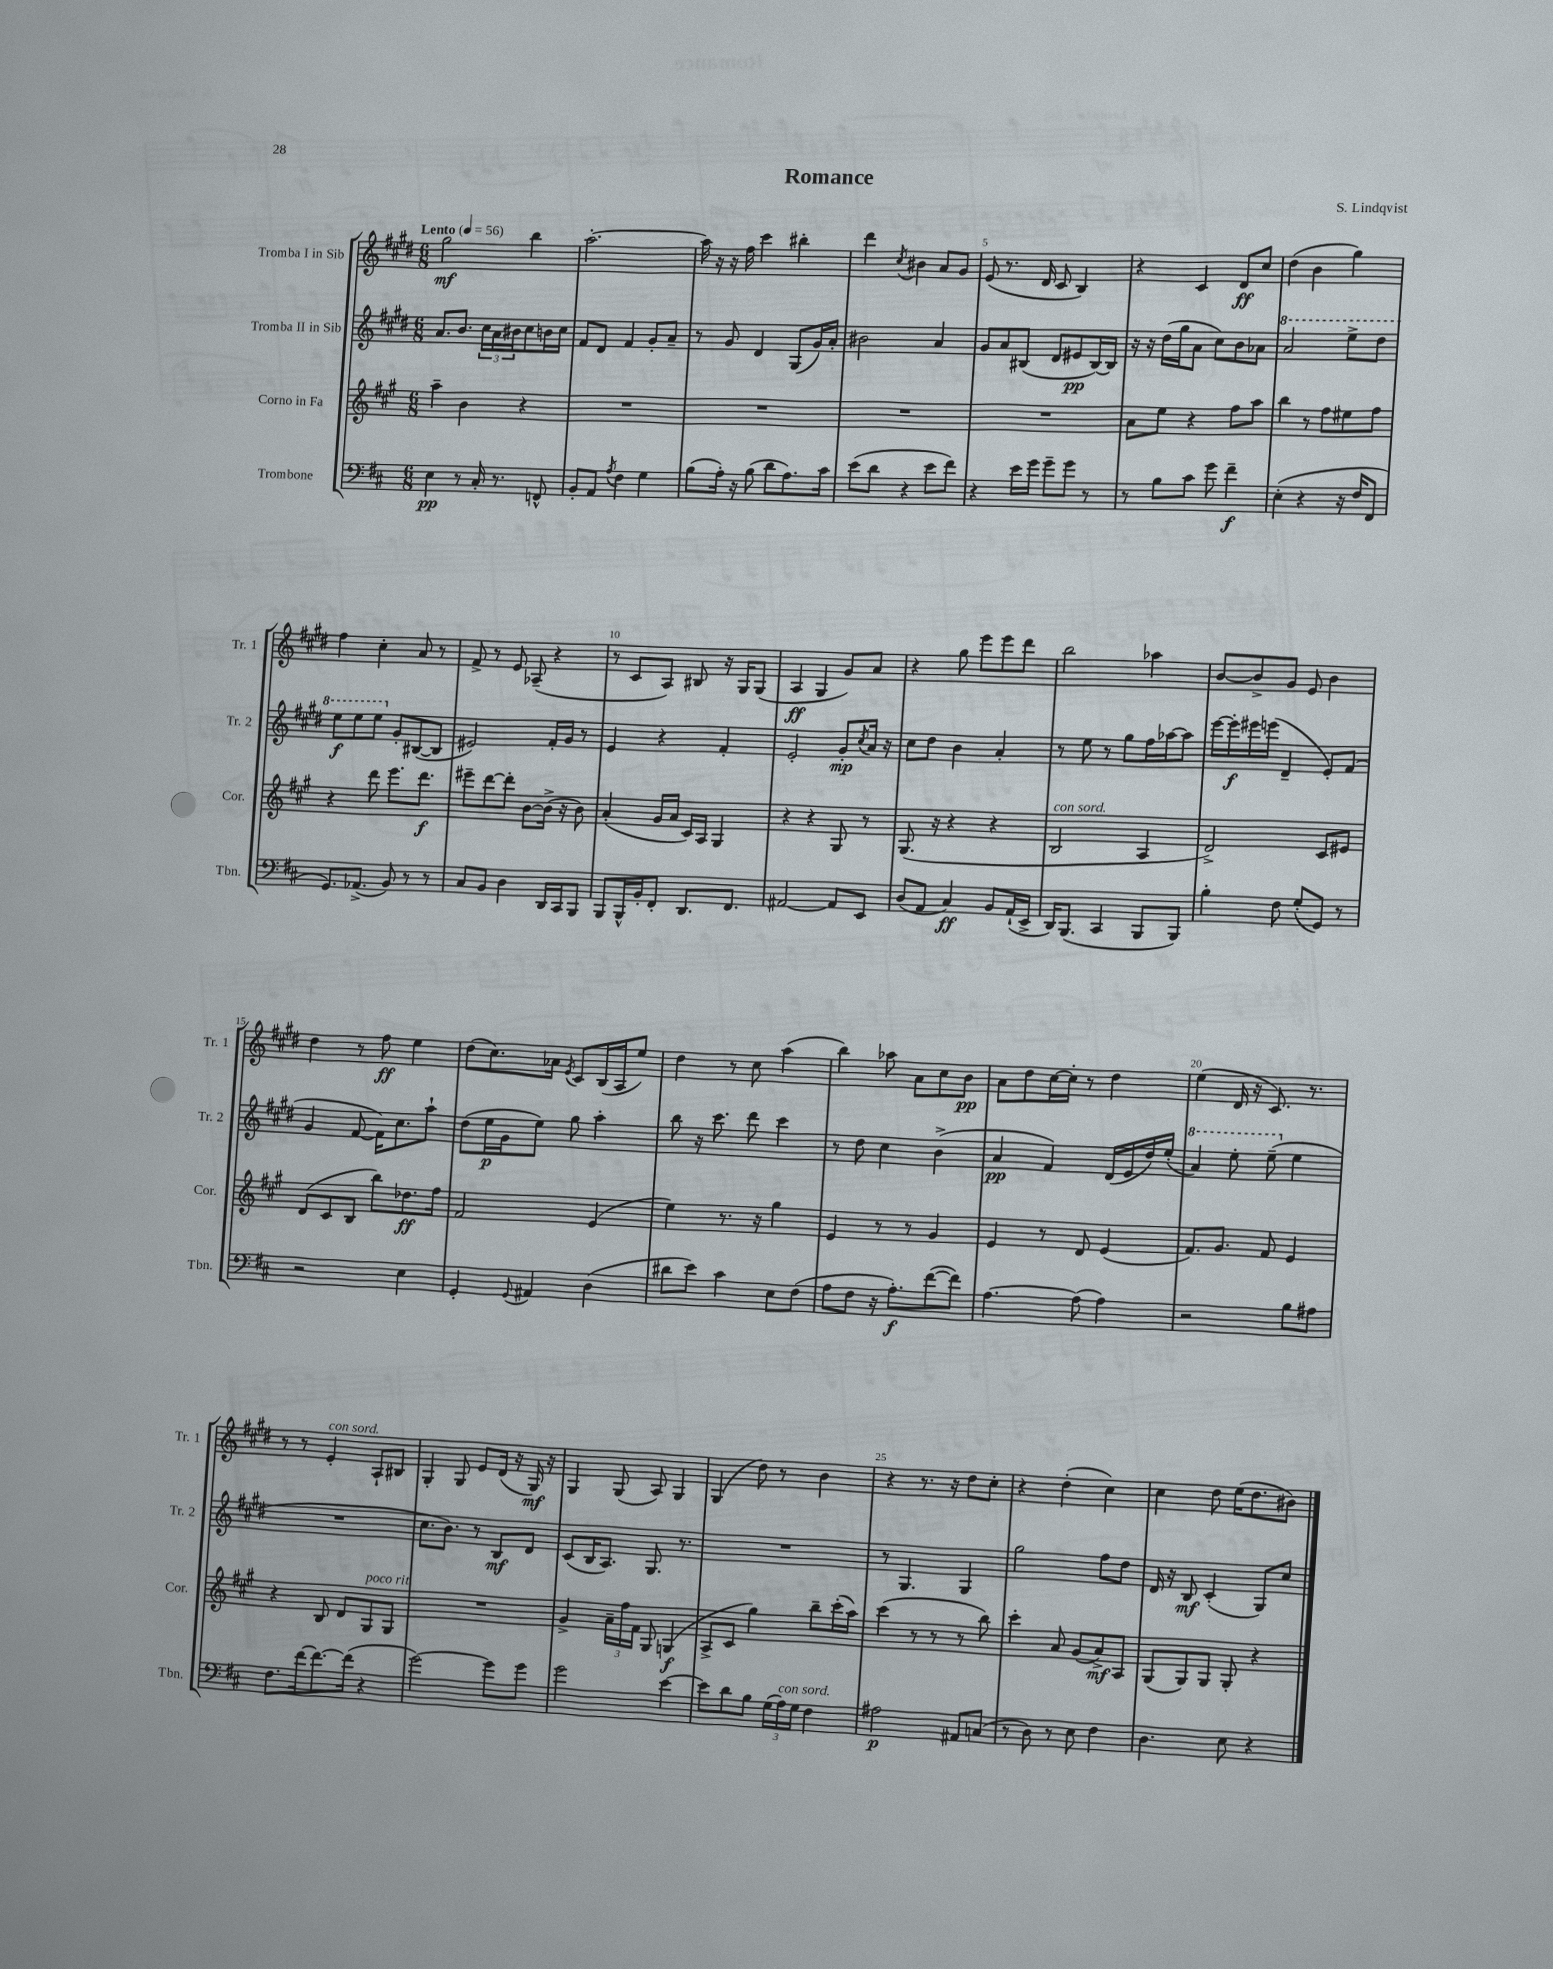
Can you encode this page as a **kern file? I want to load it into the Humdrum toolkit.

**kern	**kern	**kern	**kern
*staff4	*staff3	*staff2	*staff1
*clefF4	*clefG2	*clefG2	*clefG2
*k[f#c#]	*k[f#c#g#]	*k[f#c#g#d#]	*k[f#c#g#d#]
*M6/8	*M6/8	*M6/8	*M6/8
*MM56	*MM56	*MM56	*MM56
4E	4aa~	8.a	2gg#
.	.	8.b	.
8r	4b	.	.
16C#'	.	24cc#	.
.	.	24a	.
8.r	.	.	.
.	.	24b#	.
.	4r	8cc#	4bb
8FF^^	.	16b	.
.	.	16cc#	.
=	=	=	=
8BB'	2.r	8f#	[2.aa'
8AA	.	8d#	.
8qA	.	.	.
4F#	.	4f#	.
4G	.	8g#'	.
.	.	8a~	.
=	=	=	=
(8B	2.r	8r	16aa]
.	.	.	16r
16A')	.	8g#	16r
16r	.	.	16ff#
(8B	.	4d#	4ccc#
8d	.	.	.
8.A)	.	(8G#	4bb#'
.	.	16g#)	.
16c#	.	16a'	.
=	=	=	=
(8e	2.r	2b#	4ddd#
8d	.	.	.
.	.	.	8qcc#
4r	.	.	4b#
8e	.	4a	8a
8f#)	.	.	8g#
=	=	=	=
4r	2.r	8g#	(8e
.	.	8a	8.r
16e	.	(8B#	.
16g	.	.	16d#
8g~	.	8d#	8c#
8g	.	8e#	4B)
8r	.	[16B#)	.
.	.	16B#]	.
=	=	=	=
8r	8a	16r	4r
.	.	16r	.
8B	8ee	(16dd#	.
.	.	16gg#	.
8c#	4r	8a	4c#
8g	.	8cc#)	.
4f#~	8ff#	8b	8d#
.	8aa	8a-	8cc#
=	=	=	=
(4E'	4bb	2aa	(4dd#
4r	8r	.	4b
.	8ff#	.	.
16r	8ee#	8eee^	4gg#)
16F#	.	.	.
8FF#	8ff#	8ddd#	.
=	=	=	=
8.GG)	4r	8eee	4ff#
.	.	8eee	.
(8.AA-^	.	.	.
.	8ddd	8eee	4cc#'
8BB)	8.eee	8g#'	.
8r	.	([8B#	8a
.	8.ddd	.	.
8r	.	8B#]	8r
=	=	=	=
8C#	8eee#~	2e#)	8f#^
8BB	[8ddd	.	8r
4D	8ddd']	.	8e
.	[8b	.	(8A-~
16DD	(16b^]	16f#'	4r
16CC#	16r	16g#	.
8BBB	8b)	8r	.
=	=	=	=
8BBB	(4a'	4e	8r
16BBB^^	.	.	8c#
16BB'	.	.	.
8FF#'	16g#	4r	8A)
.	16a	.	.
8.DD	16c#)	.	8B#
.	16A	.	.
.	4G#	4f#'	16r
8.FF#	.	.	16G#
.	.	.	(8G#
=	=	=	=
[2AA#	4r	2e'	4A
.	4r	.	4G#
8AA#]	8G#	8g#'	8g#)
.	.	8qcc#	.
8EE	8r	16a	8a
.	.	16r	.
=	=	=	=
(8D	(8.G#	8cc#	4r
8AA	.	8dd#	.
.	16r	.	.
4C#)	4r	4b	8gg#
.	.	.	8eee
8BB	4r	4a'	8eee
(16AA`	.	.	8ddd#
16EE^	.	.	.
=	=	=	=
16DD)	2B	8r	2bb
(8.BBB	.	.	.
.	.	8ee	.
4CC#	.	8r	.
.	.	8gg#	.
8BBB	4A	16ff#	4aa-
.	.	[16aa-	.
8BBB)	.	8aa-]	.
=	=	=	=
4B'	2d^)	[16eee	[8b
.	.	16eee']	.
.	.	16eee#	8b^]
.	.	(16eee	.
8F#	.	4d#~	8g#
(8G'	.	.	8e
8GG)	8c#	8e')	4b
8r	8e#	(8f#	.
=	=	=	=
2r	(8d	4g#	4dd#
.	8c#	.	.
.	8B	[8f#	8r
.	8bb)	16f#])	8ff#
.	.	8.cc#	.
4E	8.dd-	.	4ee
.	.	8aa`	.
.	16ff#	.	.
=	=	=	=
4GG'	2f#	(8dd#	(8dd#
.	.	16ee	8.cc#)
.	.	16g#	.
8qqGG	.	.	.
4AA#	.	8ee)	.
.	.	.	16a-
.	.	.	8qe
.	.	8gg#	8c#
(4D	(4e	4aa'	(16B
.	.	.	16A
.	.	.	8ee)
=	=	=	=
8d#	4ee)	8bb	4dd#
8e)	.	16r	.
.	.	8.ccc#	.
4c#	8.r	.	8r
.	.	8ddd#	8cc#
.	16r	.	.
8E	4gg#	4ccc#	(4aa
(8F#	.	.	.
=	=	=	=
8A	4e	8r	4bb)
8F#	.	8dd#	.
16r	8r	4cc#	8aa-
8.A')	.	.	.
.	8r	.	8a
([8f#	4g#	(4b^	8cc#
8f#])	.	.	8b
=	=	=	=
[4.A	4e	4a	8a
.	.	.	8dd#
.	8r	4f#)	[16cc#
.	.	.	16cc#']
(8A]	8d	.	8r
4A)	(4e	(16d#	4dd#
.	.	16e	.
.	.	16dd#)	.
.	.	(16ee'	.
=	=	=	=
2r	8.f#)	4aa)	(4ee
.	8.g#	.	.
.	.	8eee'	16d#
.	.	.	16r
.	8f#	(8eee~	8.c#)
8B	4e	4ee	.
.	.	.	8.r
8A#	.	.	.
=	=	=	=
8.F#	4r	2.r	8r
.	.	.	8r
[16f#	.	.	.
8.f#_	8B	.	4e'
.	8d	.	.
(16f#]	.	.	.
4r	8G#	.	8A`
.	8G#	.	8B#
=	=	=	=
[2g)	2.r	8.cc#	4G#'
.	.	8.b)	.
.	.	.	8G#
.	.	8r	8e
8g]	.	8B	(16d#
.	.	.	16r
8g	.	8d#	16G#)
.	.	.	16r
=	=	=	=
2g	4g#^	(8c#	4G#
.	.	16B	.
.	.	8.A)	.
.	24a~	.	(8G#
.	24ff#	.	.
.	24f#	.	.
.	8G#	8.G#	8A)
[4e	(4G	.	4G#
.	.	8.r	.
=	=	=	=
8e]	8A^	2.r	(4G#
8d	8c#	.	.
8B	4gg#)	.	8dd#)
(24G	.	.	8r
24A)	.	.	.
24G	.	.	.
4F#	8bb~	.	4b
.	(16ccc#'	.	.
.	16aa)	.	.
=	=	=	=
2A#	(4ccc#	8r	4r
.	.	4.G#	.
.	8r	.	8.r
.	8r	.	.
.	.	.	16r
8AA#	8r	4G#	8dd#
(8C	8bb)	.	8cc#'
=	=	=	=
8r	4ccc#'	2gg#	4r
8D)	.	.	.
8r	8a	.	(4dd#'
8E	(8g#	.	.
4F#	8a^)	8ff#	4cc#)
.	8A	8dd#	.
=	=	=	=
4.D	(8G#	16d#	4cc#
.	.	16r	.
.	8G#)	8B	.
.	8G#	(4c#'	8dd#
8E	8G#'	.	(16ee
.	.	.	8.dd#
4r	4r	8G#)	.
.	.	8cc#	8b#)
==	==	==	==
*-	*-	*-	*-
